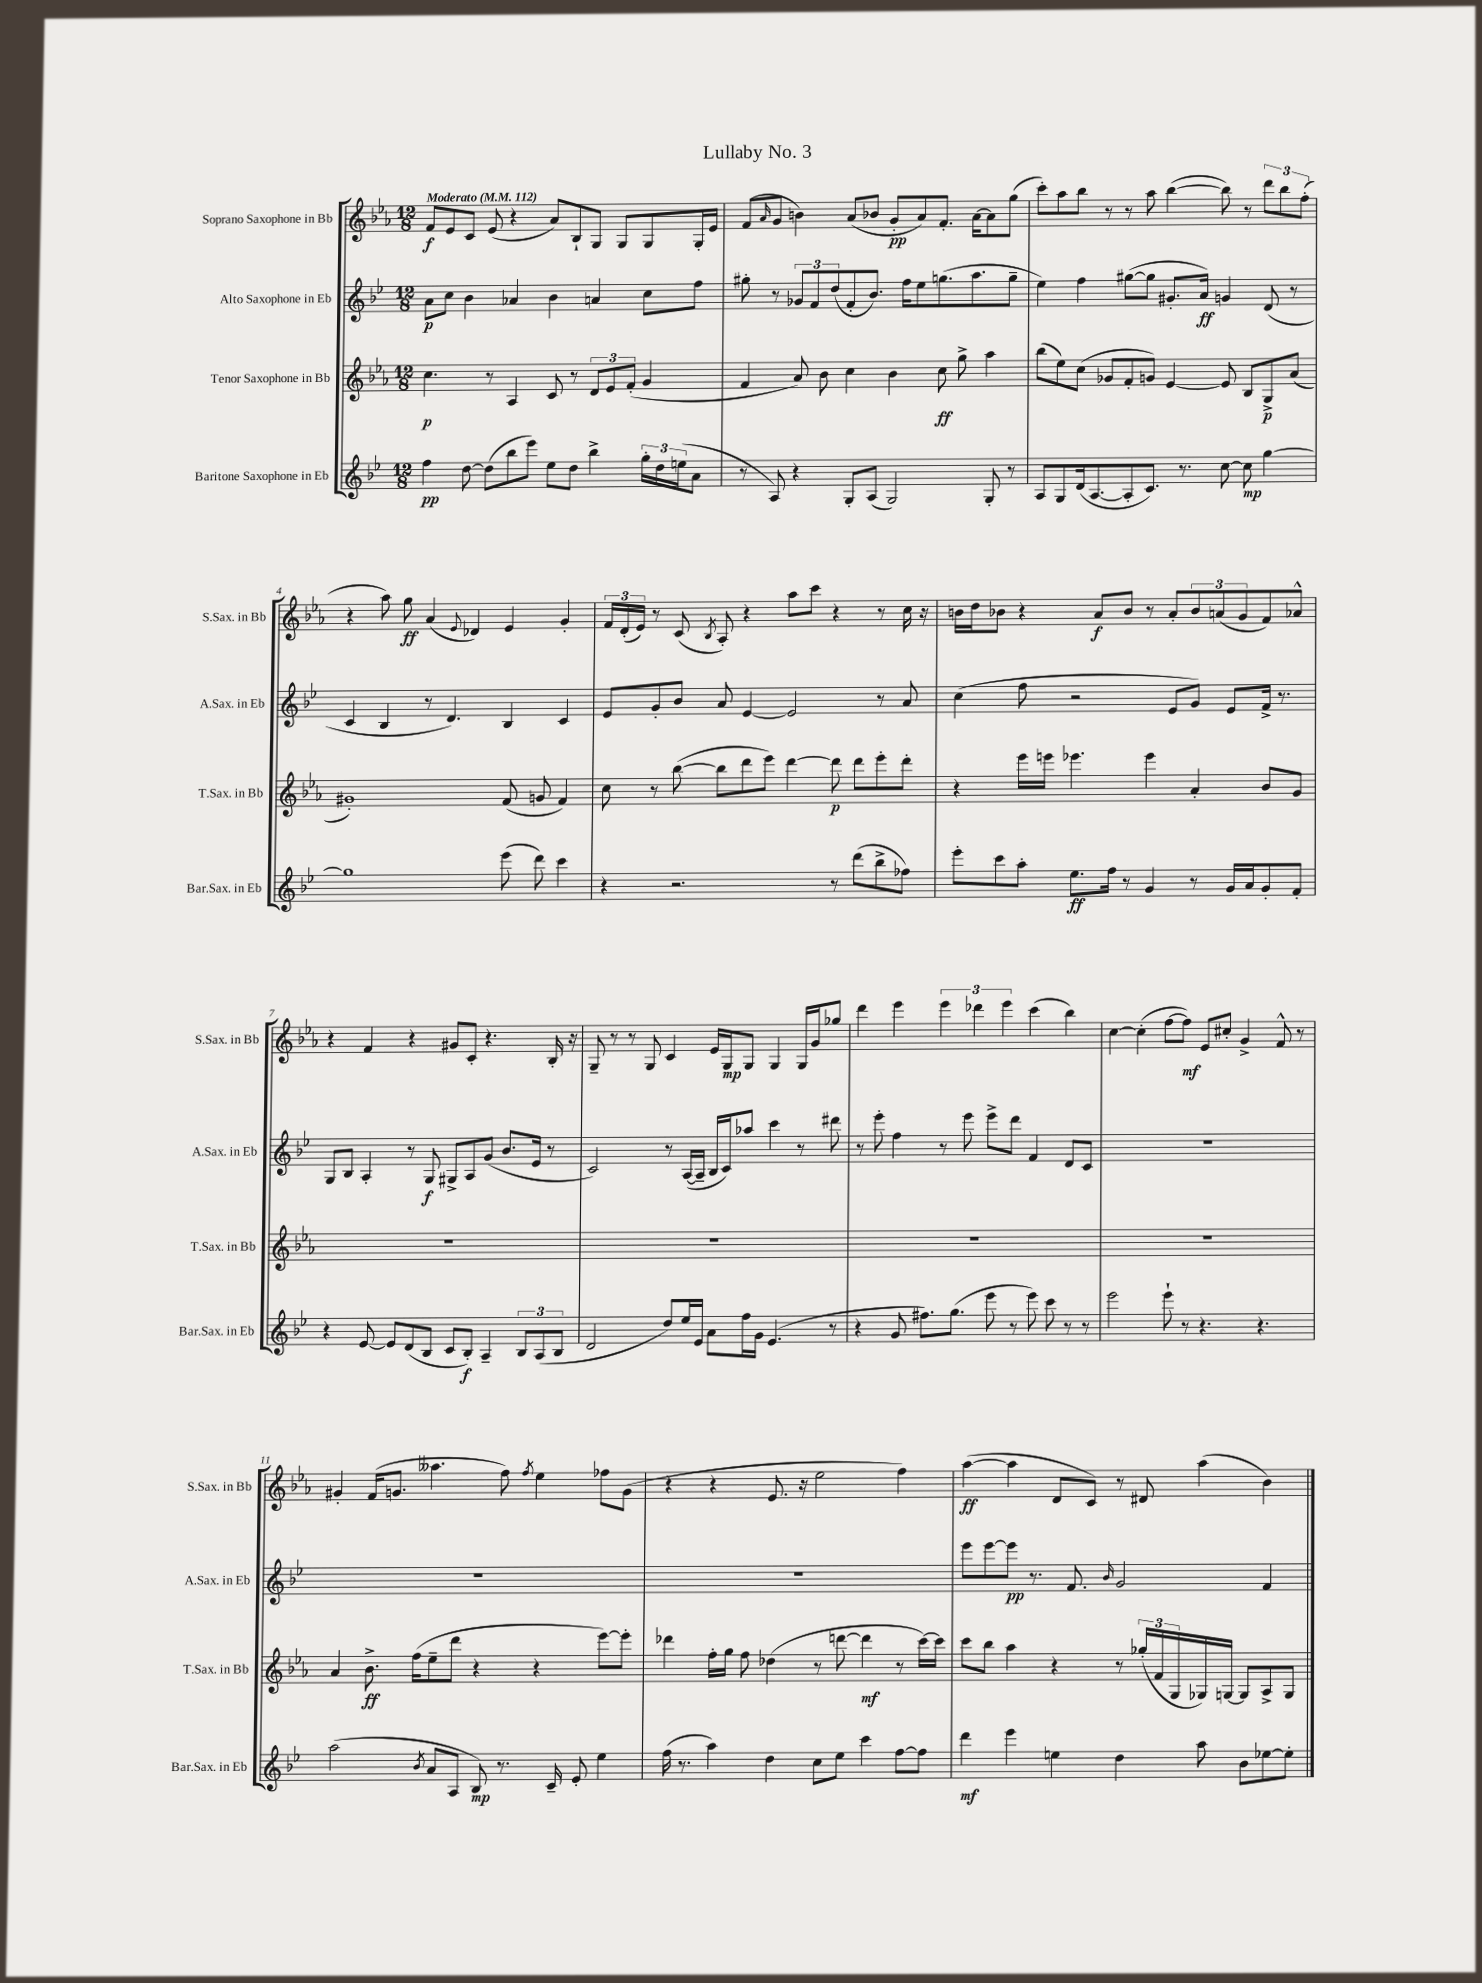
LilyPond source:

\header { title = "Lullaby No. 3" }
<<
\new StaffGroup <<
\new Staff = "s0" \with { instrumentName = "Soprano Saxophone in Bb" shortInstrumentName = "S.Sax. in Bb" } {
    \clef treble \key ees \major \numericTimeSignature \time 12/8 \tempo "Moderato" 4 = 112
    f'8\f ees'8 c'8 ees'8( r4 aes'8) bes8-! g8 g8 g8 g16-. ees'16 |
    f'8( \grace { aes'16 } g'8 b'4) aes'8( bes'8 g'8-.\pp aes'8) f'8.-. aes'16~ aes'8 g''8( |
    c'''8-.) aes''8 bes''8 r8 r8 aes''8 bes''4~( bes''8) r8 \tuplet 3/2 { d'''8 bes''8 f''8-.( } |
    r4 aes''8) g''8\ff aes'4( \appoggiatura { ees'8 } des'4) ees'4 g'4-. |
    \tuplet 3/2 { f'16 d'16-.( ees'16) } r8 c'8( \acciaccatura { bes8 } aes8-.) r4 aes''8 c'''8 r4 r8 c''16 r16 |
    b'16 d''16 bes'8 r4 aes'8\f bes'8 r8 aes'8-. \tuplet 3/2 { bes'8 a'8( g'8 } f'8) aes'8-^ |
    r4 f'4 r4 gis'8 c'8-. r4. bes16-. r16 |
    g8-- r8 r8 g8 c'4 ees'16 g16\mp g8 g4 g16 g'16 ges''8 |
    d'''4 ees'''4 \tuplet 3/2 { ees'''4 des'''4 ees'''4 } c'''4( bes''4) |
    c''4~ c''4-.( f''8~ f''8\mf) ees'8 cis''8-. g'4-> f'8-^ r8 |
    gis'4-. f'16( g'8. aeses''4. f''8) \acciaccatura { f''8 } ees''4 fes''8 g'8( |
    r4 r4 ees'8. r16 ees''2 f''4) |
    aes''4~\ff( aes''4 d'8 c'8) r8 dis'8 aes''4( bes'4) \bar "|." |
}
\new Staff = "s1" \with { instrumentName = "Alto Saxophone in Eb" shortInstrumentName = "A.Sax. in Eb" } {
    \clef treble \key bes \major \numericTimeSignature \time 12/8
    a'8\p c''8 bes'4 aes'4 bes'4 a'4 c''8 f''8 |
    gis''8-. r8 \tuplet 3/2 { ges'8 f'8 d''8( } f'8-. bes'8.) f''16 ees''8 g''8.( a''8. g''8-- |
    ees''4) f''4 gis''8~( gis''8 gis'8.-. a'16\ff) g'4 d'8( r8 |
    c'4 bes4 r8 d'4.) bes4 c'4 |
    ees'8 g'8-. bes'8 a'8 ees'4~ ees'2 r8 a'8 |
    c''4( f''8 r2 ees'8 g'8) ees'8 f'16-> r8. |
    g8 bes8 a4-. r8 g8\f gis8-> a8 g'8( bes'8. ees'16 r8 |
    c'2) r8 a16~( a16-- bes16 c'16) aes''8 c'''4 r8 dis'''8 |
    r8 ees'''8-. f''4 r8 ees'''8 ees'''8-> d'''8 f'4 d'8 c'8 |
    R1. |
    R1. |
    R1. |
    ees'''8 ees'''8~ ees'''8\pp r8. f'8. \grace { bes'16 } g'2 f'4 \bar "|." |
}
\new Staff = "s2" \with { instrumentName = "Tenor Saxophone in Bb" shortInstrumentName = "T.Sax. in Bb" } {
    \clef treble \key ees \major \numericTimeSignature \time 12/8
    c''4.\p r8 aes4 c'8 r8 \tuplet 3/2 { d'8 ees'8 f'8-.( } g'4 |
    f'4 aes'8) bes'8 c''4 bes'4 c''8\ff g''8-> aes''4 |
    bes''8( ees''8) c''8( ges'8 f'8-. g'8) ees'4~ ees'8 bes8 g8->\p aes'8( |
    gis'1-.) f'8( g'8 f'4) |
    c''8 r8 bes''8~( bes''8 d'''8 ees'''8) d'''4~ d'''8\p d'''8 ees'''8-. d'''8-. |
    r4 ees'''16 e'''16 ees'''4. ees'''4 aes'4-. bes'8 g'8 |
    R1. |
    R1. |
    R1. |
    R1. |
    aes'4 bes'8.->\ff f''16( ees''8-- d'''8 r4 r4 ees'''8~) ees'''8-. |
    des'''4 f''16-. g''16 f''8 des''4( r8 d'''8~ d'''4\mf r8 c'''16~) c'''16 |
    c'''8 bes''8 aes''4 r4 r8 \tuplet 3/2 { ges''16-.( f'16 g16 } ges16) g16~ g8 aes8-> g8 \bar "|." |
}
\new Staff = "s3" \with { instrumentName = "Baritone Saxophone in Eb" shortInstrumentName = "Bar.Sax. in Eb" } {
    \clef treble \key bes \major \numericTimeSignature \time 12/8
    f''4\pp d''8~ d''8( bes''8 ees'''8) ees''8 d''8 bes''4-> \tuplet 3/2 { g''16-. d''16 e''16( } a'8 |
    r8 a8) r4 g8-. a8( g2) g8-. r8 |
    a8 g8 d'16( a8.~ a8-. c'8.) r8. c''8~ c''8\mp g''4~ |
    g''1 ees'''8( d'''8) c'''4 |
    r4 r2. r8 d'''8( bes''8-> fes''8) |
    ees'''8-. c'''8 a''8-. ees''8.\ff f''16 r8 g'4 r8 g'16 a'16 g'8-. f'8-. |
    r4 ees'8~ ees'8 d'8( bes8 c'8 bes8-.\f) a4-- \tuplet 3/2 { bes8 a8( bes8 } |
    d'2 d''8) ees''16 ees'16 a'8 f''16 g'16 ees'4.( r8 |
    r4 g'8 fis''8.) g''8.( ees'''8 r8 ees'''8) c'''8 r8 r8 |
    ees'''2 ees'''8-! r8 r4. r4. |
    a''2( \acciaccatura { bes'8 } a'8 a8 bes8\mp) r8. c'16-- ees'8-. ees''4 |
    f''16( r8. a''4) d''4 c''8 ees''8 c'''4 f''8~ f''8 |
    d'''4\mf ees'''4 e''4 d''4 a''8 bes'8 ees''8~ ees''8-. \bar "|." |
}
>>
>>
